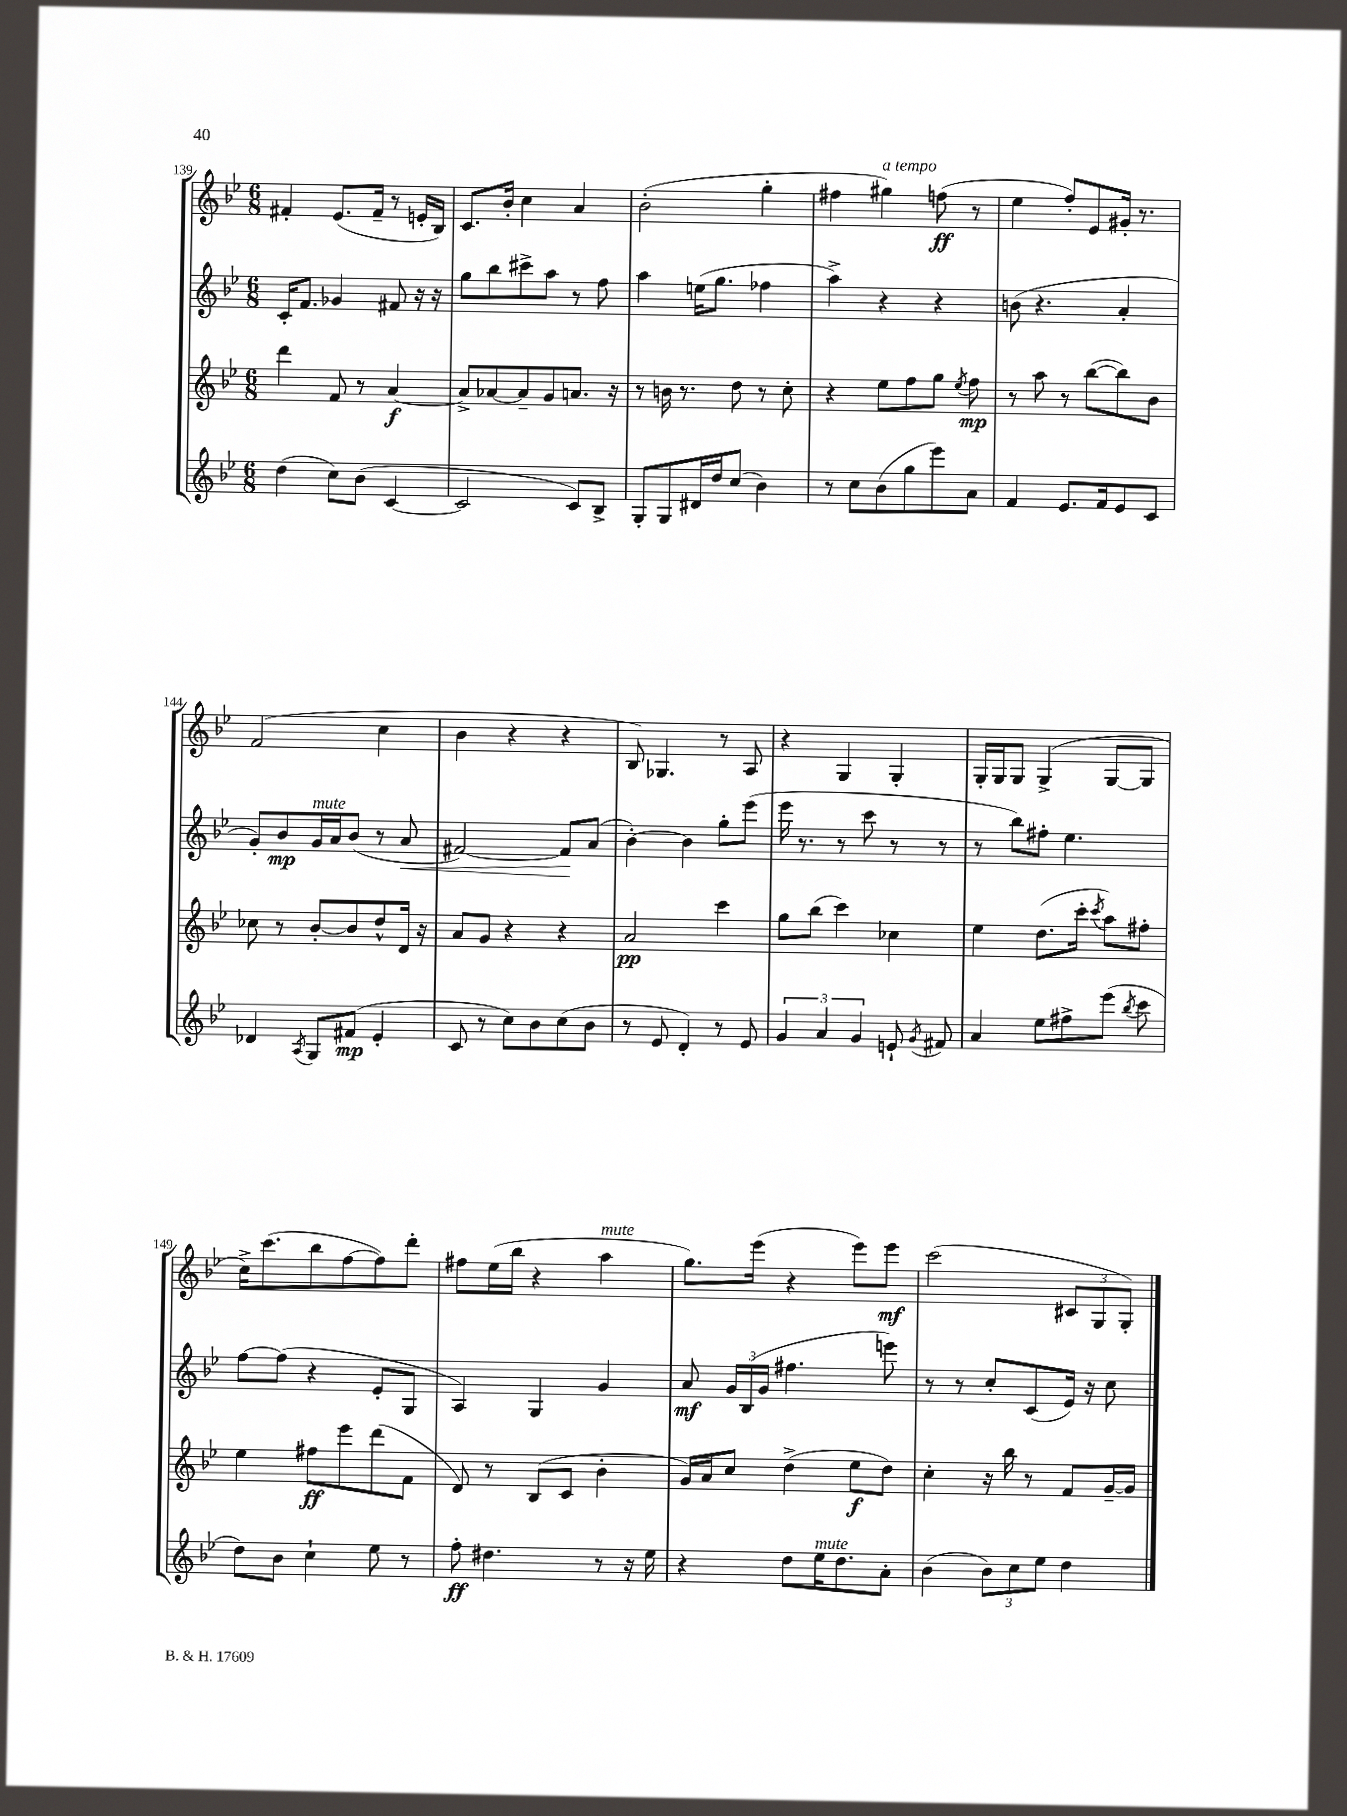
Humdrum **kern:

**kern	**dynam	**kern	**dynam	**kern	**dynam	**kern	**dynam
*part4	*part4	*part3	*part3	*part2	*part2	*part1	*part1
*staff4	*staff4	*staff3	*staff3	*staff2	*staff2	*staff1	*staff1
*clefG2	*	*clefG2	*	*clefG2	*	*clefG2	*
*k[b-e-]	*	*k[b-e-]	*	*k[b-e-]	*	*k[b-e-]	*
*M6/8	*	*M6/8	*	*M6/8	*	*M6/8	*
=139	=139	=139	=139	=139	=139	=139	=139
(4dd\	.	4ddd\	.	16c'/KL	.	4f#X'/	.
.	.	.	.	8.f/J	.	.	.
8cc\L)	.	8f/	.	4g-X/	.	(8.e-/L	.
(8b-\J	.	8r	.	.	.	.	.
.	.	.	.	.	.	16f#~/Jk	.
[4c/	.	[4a/	f	8f#X/	.	8r	.
.	.	.	.	16r	.	16en'/LL	.
.	.	.	.	16r	.	16B-/JJ)	.
=140	=140	=140	=140	=140	=140	=140	=140
2c/]	.	8a^/L]	.	8gg\L	.	8.c/L	.
.	.	[8a-X/	.	8bb-\	.	.	.
.	.	.	.	.	.	16b-'/Jk	.
.	.	8a-~/]	.	8ccc#X^\	.	4cc\	.
.	.	8g/	.	8aa\J	.	.	.
8c/L)	.	8.an/J	.	8r	.	4a/	.
8B-^/J	.	.	.	8ff\	.	.	.
.	.	16r	.	.	.	.	.
=141	=141	=141	=141	=141	=141	=141	=141
8G'/L	.	8r	.	4aa\	.	(2b-'\	.
8G/	.	16bn\	.	.	.	.	.
.	.	8.r	.	.	.	.	.
16d#X/L	.	.	.	(16een\KL	.	.	.
16dd/J	.	.	.	8.gg\J	.	.	.
(8cc/J	.	8dd\	.	.	.	.	.
4b-\)	.	8r	.	4ff-X\	.	4gg'\	.
.	.	8cc'\	.	.	.	.	.
=142	=142	=142	=142	=142	=142	=142	=142
8r	.	4r	.	4aa^\)	.	4ff#X\	.
8cc\L	.	.	.	.	.	.	.
!	!	!	!	!	!	!LO:TX:a:i:t=a tempo	!
(8b-\	.	8ee-\L	.	4r	.	4gg#X\)	.
8gg\	.	8ff\	.	.	.	.	.
8eee-\)	.	8gg\J	.	4r	.	(8ffn\	ff
.	.	8qee-/	.	.	.	.	.
8a\J	.	8ff\	mp	.	.	8r	.
=143	=143	=143	=143	=143	=143	=143	=143
4f/	.	8r	.	(8bn\	.	4ee-\	.
.	.	8aa\	.	4.r	.	.	.
8.e-/L	.	8r	.	.	.	8ff'/L)	.
.	.	([8bb-\L	.	.	.	8e-/	.
16f/k	.	.	.	.	.	.	.
8e-/	.	8bb-\])	.	4a'/	.	16g#X'/Jk	.
.	.	.	.	.	.	8.r	.
8c/J	.	8b-\J	.	.	.	.	.
!!LO:LB:g=z
=144	=144	=144	=144	=144	=144	=144	=144
4d-X/	.	8cc-X\	.	8g'/L)	.	(2f/	.
.	.	8r	.	8b-/	mp	.	.
8qA/	.	.	.	.	.	.	.
!	!	!	!	!LO:TX:a:i:t=mute	!	!	!
8G/L	.	[8b-'/L	.	16g/L	.	.	.
.	.	.	.	16a/J	.	.	.
(8f#X/J	mp	8b-/]	.	(8b-/J	.	.	.
4e-'/	.	8dd^^/	.	8r	.	4cc\	.
!	!	!	!	!	!LO:HP:b	!	!
.	.	16d/Jk	.	8a/	<	.	.
.	.	16r	.	.	.	.	.
=145	=145	=145	=145	=145	=145	=145	=145
8c/	.	8a/L	.	[2f#X/)	.	4b-\	.
8r	.	8g/J	.	.	.	.	.
8cc\L)	.	4r	.	.	.	4r	.
8b-\	.	.	.	.	.	.	.
(8cc\	.	4r	.	8f#/L]	.	4r	.
8b-\J	.	.	.	(8a/J	[	.	.
=146	=146	=146	=146	=146	=146	=146	=146
8r	.	2a/	pp	[4b-'\)	.	8B-/)	.
8e-/	.	.	.	.	.	4.G-X/	.
4d'/)	.	.	.	4b-\]	.	.	.
8r	.	4ccc\	.	8gg'\L	.	8r	.
8e-/	.	.	.	(8eee-\J	.	8A/	.
=147	=147	=147	=147	=147	=147	=147	=147
6g/	.	8gg\L	.	16eee-\	.	4r	.
.	.	.	.	8.r	.	.	.
.	.	(8bb-\J	.	.	.	.	.
6a/	.	.	.	.	.	.	.
.	.	4ccc\)	.	8r	.	4G/	.
6g/	.	.	.	.	.	.	.
.	.	.	.	8ccc\	.	.	.
8en`/	.	4cc-X\	.	8r	.	4G'/	.
8qg/	.	.	.	.	.	.	.
8f#X/	.	.	.	8r	.	.	.
=148	=148	=148	=148	=148	=148	=148	=148
4a/	.	4ee-\	.	8r	.	16G'/LL	.
.	.	.	.	.	.	16G/J	.
.	.	.	.	8bb-\L)	.	8G/J	.
8ee-\L	.	(8.dd\L	.	8ff#X'\J	.	(4G^/	.
8ff#X^\	.	.	.	4.ee-\	.	.	.
.	.	16ccc'\Jk	.	.	.	.	.
.	.	8qccc/	.	.	.	.	.
(8eee-\J	.	8aa\L)	.	.	.	[8G/L	.
8qbb-/	.	.	.	.	.	.	.
8ccc\	.	8ff#X'\J	.	.	.	8G/J]	.
!!LO:LB:g=z
=149	=149	=149	=149	=149	=149	=149	=149
8dd\L)	.	4ee-\	.	[8ff\L	.	16cc^\KL)	.
.	.	.	.	.	.	(8.ccc\	.
8b-\J	.	.	.	(8ff\J]	.	.	.
4cc`\	.	8ff#X\L	ff	4r	.	8bb-\	.
.	.	8eee-\	.	.	.	[8ff\	.
8ee-\	.	(8ddd\	.	8e-'/L	.	8ff\])	.
8r	.	8f\J	.	8G/J	.	8ddd'\J	.
=150	=150	=150	=150	=150	=150	=150	=150
8ff'\	ff	8d/)	.	4A/)	.	8ff#X\L	.
4.dd#X\	.	8r	.	.	.	(16ee-\L	.
.	.	.	.	.	.	16bb-\JJ	.
.	.	(8B-/L	.	4G/	.	4r	.
.	.	8c/J	.	.	.	.	.
!	!	!	!	!	!	!LO:TX:a:i:t=mute	!
8r	.	4b-'\	.	4g/	.	4aa\	.
16r	.	.	.	.	.	.	.
16ee-\	.	.	.	.	.	.	.
=151	=151	=151	=151	=151	=151	=151	=151
4r	.	16g/LL)	.	8a/	mf	8.gg\L)	.
.	.	16a/J	.	.	.	.	.
.	.	8cc/J	.	24g/LL	.	.	.
.	.	.	.	(24B-/	.	.	.
.	.	.	.	.	.	(16eee-\Jk	.
.	.	.	.	24g/JJ	.	.	.
8dd\L	.	(4dd^\	.	4.ff#X\	.	4r	.
!LO:TX:a:i:t=mute	!	!	!	!	!	!	!
16ee-\K	.	.	.	.	.	.	.
8.dd\	.	.	.	.	.	.	.
.	.	8ee-\L	f	.	.	8eee-\L)	.
8a'\J	.	8dd\J)	.	8eeen\)	.	8eee-\J	mf
=152	=152	=152	=152	=152	=152	=152	=152
(4b-\	.	4cc'\	.	8r	.	(2ccc\	.
.	.	.	.	8r	.	.	.
12b-\L)	.	16r	.	8cc'/L	.	.	.
.	.	16bb-\	.	.	.	.	.
12cc\	.	.	.	.	.	.	.
.	.	8r	.	(8c/	.	.	.
12ee-\J	.	.	.	.	.	.	.
4dd\	.	8f/L	.	16e-/Jk)	.	12c#X/L	.
.	.	.	.	16r	.	.	.
.	.	.	.	.	.	12G/	.
.	.	[16g~/L	.	8cc\	.	.	.
.	.	.	.	.	.	12G'/J)	.
.	.	16g/JJ]	.	.	.	.	.
==	==	==	==	==	==	==	==
*-	*-	*-	*-	*-	*-	*-	*-
